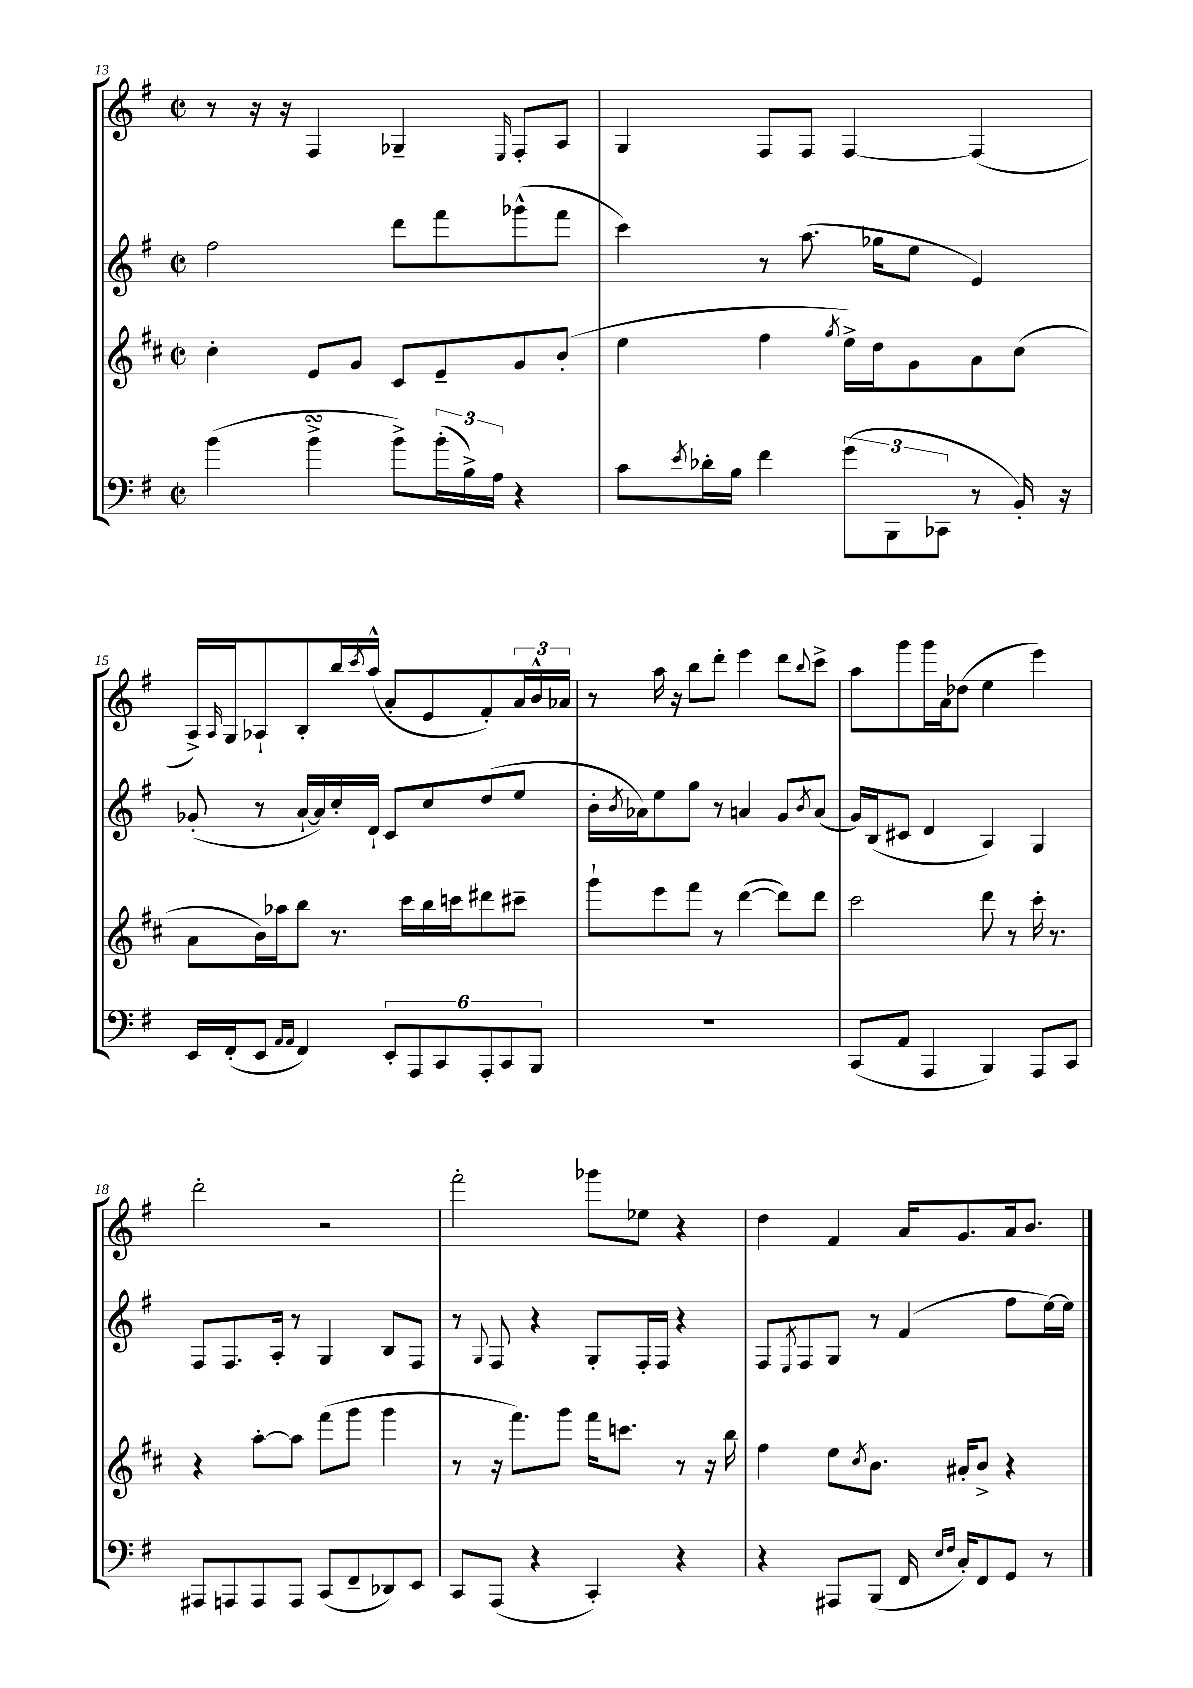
<<
\new StaffGroup <<
\new Staff = "s0" {
    \clef treble \key g \major \defaultTimeSignature \time 2/2
    r8 r16 r16 fis4 ges4-- \grace { e16 } fis8-. a8 |
    g4 fis8 fis8 fis4~ fis4( |
    a16->) \grace { a16 } g16 aes8-! b8-. b''16 \acciaccatura { c'''8 } a''16-^( a'8-. e'8 fis'8-.) \tuplet 3/2 { a'16 b'16-^ aes'16 } |
    r8 a''16 r16 b''8 d'''8-. e'''4 d'''8 \appoggiatura { b''8 } c'''8-> |
    a''8 g'''8 g'''16 a'16 des''8( e''4 e'''4) |
    d'''2-. r2 |
    fis'''2-. ges'''8 ees''8 r4 |
    d''4 fis'4 a'16 g'8. a'16 b'8. \bar "|." |
}
\new Staff = "s1" {
    \clef treble \key g \major \defaultTimeSignature \time 2/2
    fis''2 d'''8 fis'''8 ges'''8-^( fis'''8 |
    c'''4) r8 a''8.( ges''16 e''8 e'4) |
    ges'8-.( r8 a'16~-! a'16) c''16-. d'16-! c'8 c''8 d''8( e''8 |
    b'16-. \acciaccatura { b'8 } aes'16) e''8 g''8 r8 a'4 g'8 \acciaccatura { b'8 } a'8( |
    g'16) b16( cis'8 d'4 a4) g4 |
    fis8 fis8. a16-. r8 g4 b8 fis8 |
    r8 \appoggiatura { g8 } fis8 r4 g8-. fis16-. fis16 r4 |
    fis8 \acciaccatura { e8 } fis8 g8 r8 fis'4( fis''8 e''16~) e''16 \bar "|." |
}
\new Staff = "s2" {
    \clef treble \key d \major \defaultTimeSignature \time 2/2
    cis''4-. e'8 g'8 cis'8 e'8-- g'8 b'8-.( |
    e''4 fis''4 \acciaccatura { g''8 } e''16->) d''16 g'8 a'8 cis''8( |
    a'8 b'16) aes''16 b''8 r8. cis'''16 b''16 c'''16 dis'''8 cis'''8-- |
    g'''8-! e'''8 fis'''8 r8 d'''4~( d'''8) d'''8 |
    cis'''2 d'''8 r8 cis'''16-. r8. |
    r4 a''8~-. a''8 fis'''8( g'''8 g'''4 |
    r8 r16 fis'''8.) g'''8 fis'''16 c'''8. r8 r16 b''16 |
    fis''4 e''8 \acciaccatura { cis''8 } b'8. ais'16-. b'8-> r4 \bar "|." |
}
\new Staff = "s3" {
    \clef bass \key g \major \defaultTimeSignature \time 2/2
    b'4( b'4->\turn b'8->) \tuplet 3/2 { b'16-.( b16->) a16 } r4 |
    c'8 \acciaccatura { e'8 } des'16-. b16 fis'4 \tuplet 3/2 { g'8( b,,8 ces,8 } r8 b,16-.) r16 |
    e,16 fis,16-.( e,8 \grace { a,16 a,16 } fis,4) \tuplet 6/4 { e,8-. a,,8 c,8 a,,8-. c,8 b,,8 } |
    R1 |
    c,8( a,8 a,,4 b,,4) a,,8 c,8 |
    ais,,8 a,,8 a,,8 a,,8 c,8( fis,8-- des,8) e,8 |
    c,8 a,,8( r4 c,4-.) r4 |
    r4 ais,,8 b,,8( fis,16 \grace { e16 fis16 } c16-.) fis,8 g,8 r8 \bar "|." |
}
>>
>>
\layout { \context { \Score currentBarNumber = #13 } }
